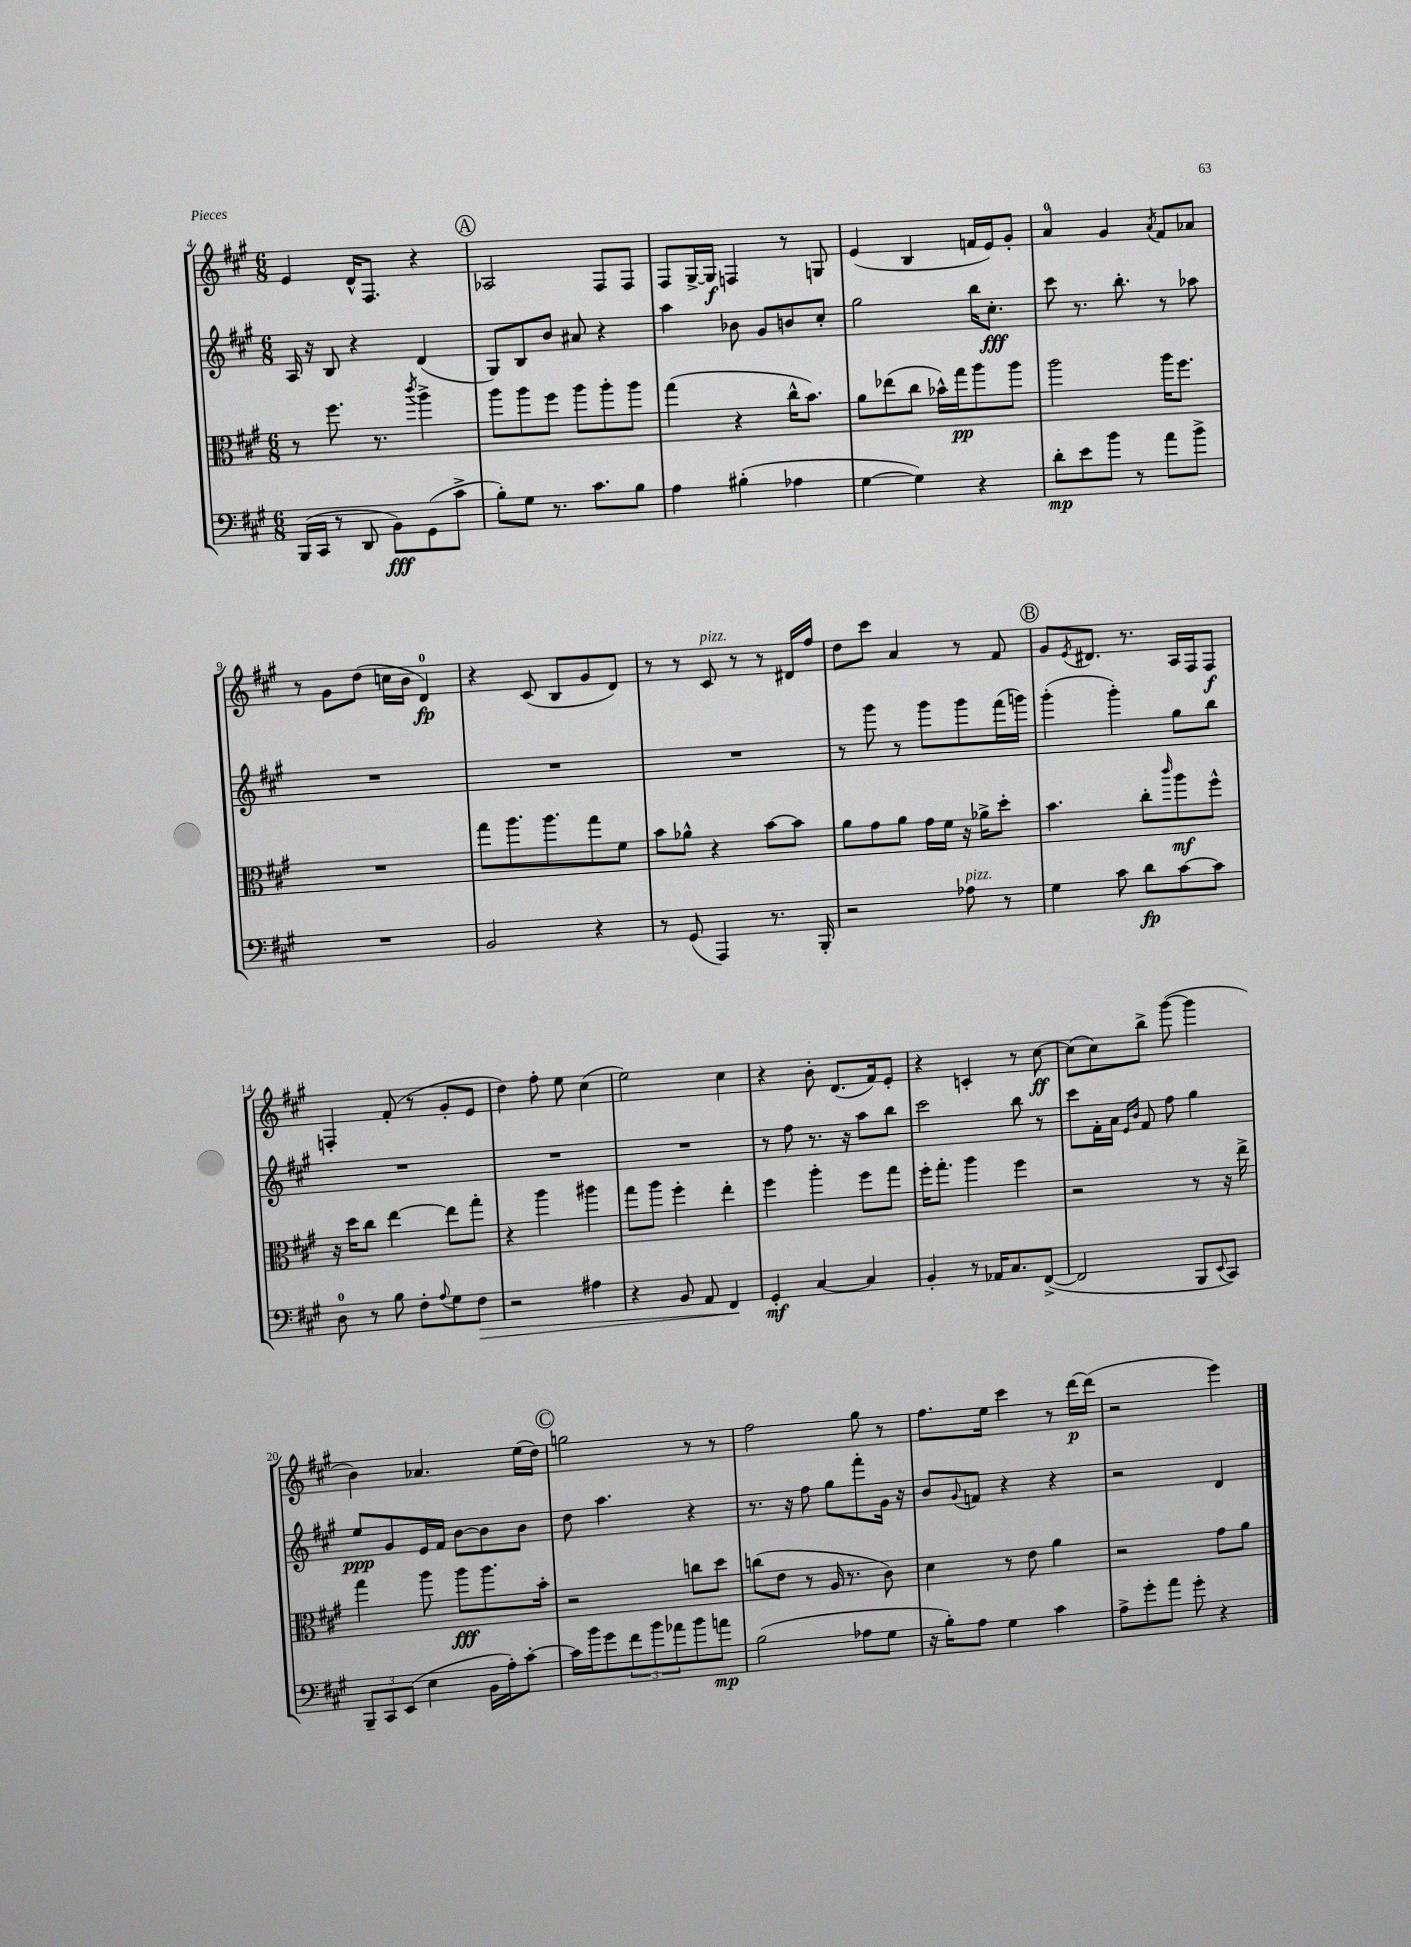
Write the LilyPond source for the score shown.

<<
\new StaffGroup <<
\new Staff = "s0" {
    \clef treble \key a \major \numericTimeSignature \time 6/8
    e'4 d'16-^ fis8. r4 |
    \mark \markup { \circle "A" } aes2 fis8 fis8 |
    fis8 gis16~-> gis16\f f4 r8 g8 |
    e'4( b4 f'16 e'16) gis'8-. |
    a'4-0 gis'4 \acciaccatura { a'8 } fis'8 aes'8 |
    r8 gis'8 d''8( c''16 b'16 d'4-0\fp) |
    r4 cis'8( b8 gis'8 d'8) |
    r8 r8 cis'8^\markup { \italic "pizz." } r8 r8 dis'16 fis''16 |
    d''8 cis'''8 a'4 r8 fis'8 |
    \mark \markup { \circle "B" } gis'8 \acciaccatura { e'8 } dis'8. r8. a16 fis16 fis8\f |
    f4-. fis'8-.( r8 gis'8-. e'8 |
    d''4) fis''8-. e''8 cis''4( |
    e''2) cis''4 |
    r4 b'8-. d'8.( fis'16) e'8-. |
    r4 c'4-. r8 cis''8~\ff |
    cis''8( cis''8) b''8-> gis'''8~( gis'''4 |
    b'4) aes'4. e''16( d''16) |
    \mark \markup { \circle "C" } g''2 r8 r8 |
    fis''2 gis''8 r8 |
    fis''8. e''16 cis'''4 r8 d'''16~\p d'''16( |
    r2 e'''4) \bar "|." |
}
\new Staff = "s1" {
    \clef treble \key a \major \numericTimeSignature \time 6/8
    a16 r16 b8 r4 d'4( |
    \mark \markup { \circle "A" } gis8) b8 b'8 ais'8 r4 |
    a''4 bes'8 gis'8 b'8 cis''8-. |
    gis''2 b''16 cis''8.-.\fff |
    cis'''8 r8. b''8.-. r8 aes''8 |
    R2. |
    R2. |
    R2. |
    r8 gis'''8 r8 gis'''8 gis'''8 fis'''16( g'''16) |
    \mark \markup { \circle "B" } gis'''4-.( gis'''4-.) gis''8 b''8 |
    R2. |
    R2. |
    R2. |
    r8 fis''8 r8. r16 a''8 b''8 |
    cis'''2 b''8 r8 |
    cis'''8 fis'16-. a'16 \grace { e'16 b'16 } fis'8 fis''8 gis''4 |
    e''8\ppp gis'8 e'16 fis'16 b'8~ b'8 b'8 |
    \mark \markup { \circle "C" } d''8 a''4. r4 |
    r8. r16 fis''8 gis''8 fis'''8-. gis'16 r16 |
    b'8 \appoggiatura { gis'8 } f'8 r4 r4 |
    r2 d'4 \bar "|." |
}
\new Staff = "s2" {
    \clef alto \key a \major \numericTimeSignature \time 6/8
    r8 fis''8. r8. \acciaccatura { cis'''8 } a''4-> |
    \mark \markup { \circle "A" } a''8 a''8 fis''8 a''8 a''8-. a''8 |
    gis''4( r4 cis''16-^ b'8.) |
    a'8 ees''8( cis''8 bes'16-^) gis''16\pp a''8 a''8 |
    a''2 a''16 fis''8. |
    R2. |
    gis''8 a''8. a''8. gis''8 fis'8 |
    b'8 aes'8-^ r4 b'8~ b'8 |
    a'8 gis'8 a'8 gis'16 fis'16 r16 aes'16-> d''8-. |
    \mark \markup { \circle "B" } b'4. cis''8-. \grace { cis'''16 } a''8\mf fis''8-^ |
    r16 d''16 cis''8 e''4~ e''8 gis''8-. |
    r4 a''4 ais''4 |
    gis''8 a''8 fis''4-. e''4-. |
    fis''4 a''4-. fis''8 gis''8 |
    fis''16-. gis''8.-. a''4 fis''4 |
    r2 r8 r16 e''16-> |
    gis''4 a''8 a''8\fff a''8. b'16-. |
    \mark \markup { \circle "C" } r2 c''8 d''8 |
    c''8( e'8 r8 a16 r8. cis'8) |
    d'4 r8 e'8 a'4 |
    r2 gis'8 a'8 \bar "|." |
}
\new Staff = "s3" {
    \clef bass \key a \major \numericTimeSignature \time 6/8
    b,,16( cis,16 r8 d,8 b,8\fff) gis,8( cis'8-> |
    \mark \markup { \circle "A" } b8-.) gis8 r8. cis'8. b8 |
    a4 bis4-.( aes4 |
    gis4~ gis4) r4 |
    d'8-.\mp e'8 b'8 r8 a'8 b'8-> |
    R2. |
    b,2 r4 |
    r8 gis,8( a,,4) r8. b,,16-. |
    r2 aes8^\markup { \italic "pizz." } r8 |
    \mark \markup { \circle "B" } gis4 cis'8 d'8\fp cis'8~ cis'8 |
    d8-0 r8 b8 fis8-. \appoggiatura { a8 } gis8 fis8\> |
    r2 ais4 |
    r4 b,8 a,8 fis,4\! |
    gis,4-.\mf cis4~ cis4 |
    b,4-. r8 aes,16 cis8. fis,8~->( |
    fis,2 b,,8 \appoggiatura { e,8 } cis,8) |
    \tuplet 3/2 { b,,8-- cis,8 e,8( } e4 b,16 a16-.) cis'8~-. |
    \mark \markup { \circle "C" } cis'16 b'16 gis'8 \tuplet 3/2 { fis'8 b'8 aes'8 } b'8 a'8\mp |
    b2( aes8 gis8 |
    r16 b16-.) a8 gis4 cis'4 |
    a8-> gis'8-. a'8 gis'8-. r4 \bar "|." |
}
>>
>>
\layout { \context { \Score currentBarNumber = #4 } }
